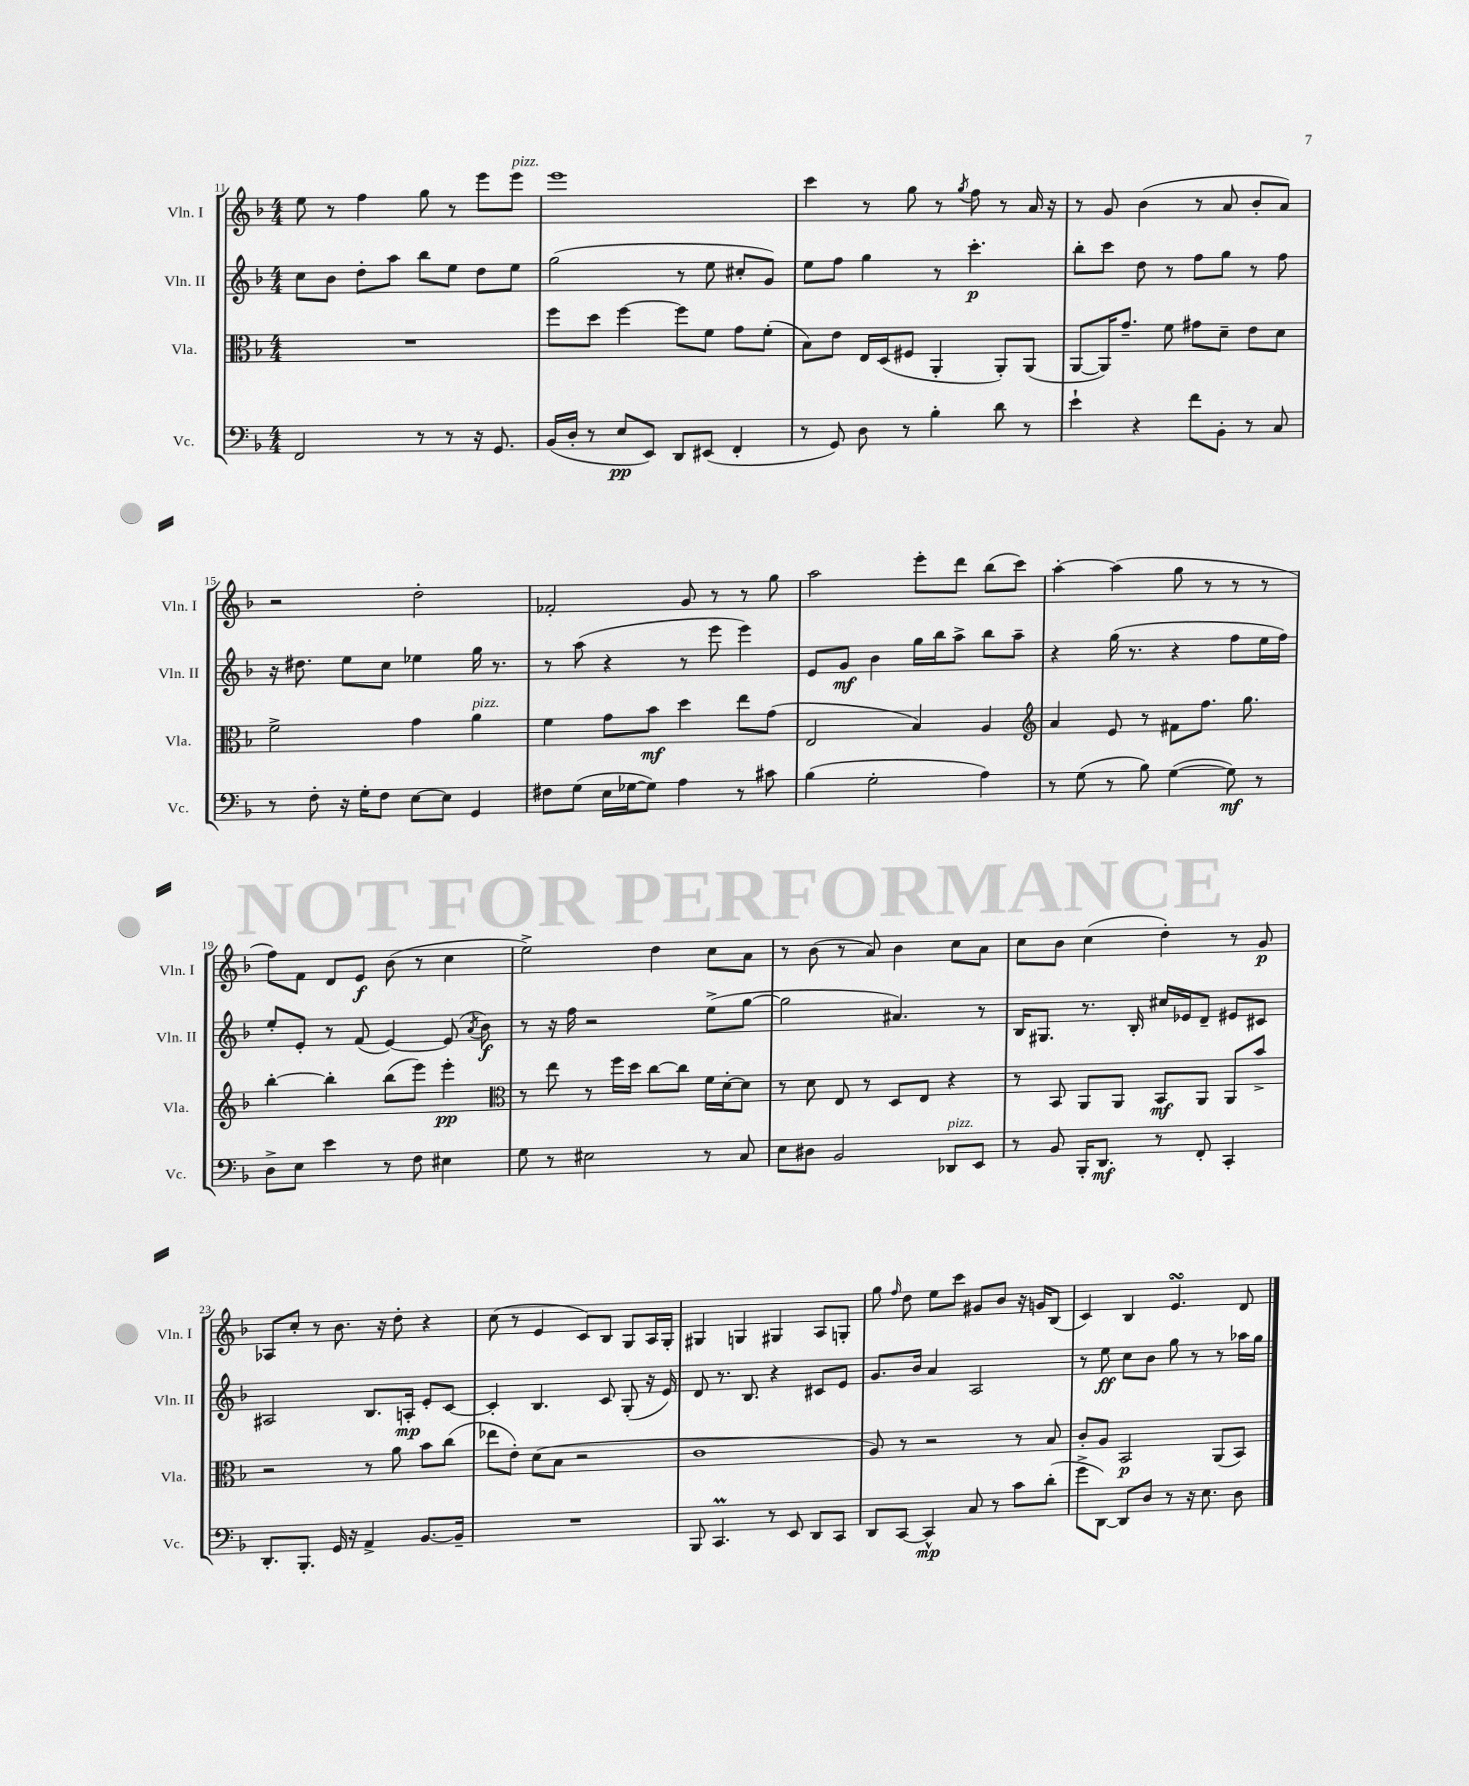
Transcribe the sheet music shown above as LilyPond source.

<<
\new StaffGroup <<
\new Staff = "s0" \with { instrumentName = "Vln. I" shortInstrumentName = "Vln. I" } {
    \clef treble \key f \major \numericTimeSignature \time 4/4
    \autoBeamOff e''8 r8 f''4 g''8 r8 e'''8[ e'''8]^\markup { \italic "pizz." } |
    e'''1 |
    c'''4 r8 g''8 r8 \acciaccatura { g''8 } f''8 r8 a'16 r16 |
    r8 g'8 bes'4( r8 a'8 bes'8[-. a'8]) |
    r2 d''2-. |
    fes'2-. g'8 r8 r8 g''8 |
    a''2 e'''8[-. d'''8] bes''8[( c'''8]) |
    a''4~-. a''4( g''8 r8 r8 r8 |
    f''8[) f'8] d'8[ e'8]\f bes'8( r8 c''4 |
    e''2->) d''4 c''8[ a'8] |
    r8 bes'8( r8 a'8) bes'4 c''8[ a'8] |
    c''8[ bes'8] c''4( d''4-.) r8 g'8\p |
    aes8[ c''8]-. r8 bes'8. r16 d''8-. r4 |
    c''8( r8 e'4 c'8[) bes8] g8[ a16 g16]-. |
    gis4 g4 gis4 a8[ g8]-. |
    g''8 \grace { f''16 } d''8 e''8[ c'''8] gis'8[ bes'8] r16 g'16[ bes8]( |
    c'4) bes4 e'4.\turn d'8 \bar "|." |
}
\new Staff = "s1" \with { instrumentName = "Vln. II" shortInstrumentName = "Vln. II" } {
    \clef treble \key f \major \numericTimeSignature \time 4/4
    \autoBeamOff c''8[ bes'8] d''8[-. a''8] bes''8[ e''8] d''8[ e''8] |
    g''2( r8 e''8 cis''8[-. g'8]) |
    e''8[ f''8] g''4 r8 c'''4.-.\p |
    bes''8[-. c'''8] d''8 r8 f''8[ g''8] r8 f''8 |
    r16 dis''8. e''8[ c''8] ees''4 g''16 r8. |
    r8 a''8( r4 r8 e'''8 e'''4) |
    e'8[ g'8]\mf bes'4 g''16[ bes''16 a''8]-> bes''8[ a''8]-- |
    r4 g''16( r8. r4 f''8[ e''16 f''16]) |
    e''8[-. e'8]-. r8 f'8( e'4~) e'8( \acciaccatura { a'8 } bes'8\f) |
    r8 r16 f''16 r2 e''8[->( g''8]~ |
    g''2 ais'4.) r8 |
    bes16[ gis8.] r8. bes16-. cis''16[ ees'16 d'8]-- eis'8[ cis'8] |
    ais2 bes8.[ a16]-.\mp e'8[-. c'8]~ |
    c'4-. bes4. c'8 g8-.( r16 e'16) |
    d'8 r8. bes8. r4 cis'8[ e'8] |
    g'8.[ bes'16] a'4 a2 |
    r8 e''8\ff c''8[ bes'8] g''8 r8 r8 aes''16[ g''16] \bar "|." |
}
\new Staff = "s2" \with { instrumentName = "Vla." shortInstrumentName = "Vla." } {
    \clef alto \key f \major \numericTimeSignature \time 4/4
    \autoBeamOff R1 |
    f''8[ d''8] f''4~ f''8[ f'8] g'8[ f'8]-.( |
    bes8[) e'8] e16[ d16( fis8] a,4-. a,8[-.) a,8]( |
    a,8[~ a,16) g'8.]-- f'8 gis'8[ d'8]-- e'8[ d'8] |
    f'2-> g'4 a'4^\markup { \italic "pizz." } |
    f'4 g'8[ bes'8]\mf d''4 e''8[ g'8]( |
    e2 bes4) a4 |
    \clef treble a'4 e'8 r8 fis'8[ f''8.] g''8. |
    bes''4~-. bes''4-. bes''8[( e'''8]) e'''4-.\pp |
    \clef alto r8 e''8 r8 f''16[ d''16] c''8[~ c''8] f'16[ d'16~-. d'8] |
    r8 d'8 e8 r8 d8[ e8] r4 |
    r8 bes,8 a,8[ a,8] bes,8[\mf a,8] a,8[ bes'8]-> |
    r2 r8 a'8 bes'8[ c''8]( |
    ees''8[ e'8]-.) d'8[( bes8] r2 |
    c'1 |
    a8) r8 r2 r8 bes8 |
    c'8[-. a8] bes,2\p a,8[( bes,8]) \bar "|." |
}
\new Staff = "s3" \with { instrumentName = "Vc." shortInstrumentName = "Vc." } {
    \clef bass \key f \major \numericTimeSignature \time 4/4
    \autoBeamOff f,2 r8 r8 r16 g,8. |
    bes,16[( d16]-. r8 e8[\pp e,8]) d,8[ eis,8]( f,4-. |
    r8 g,8) d8 r8 bes4-. d'8 r8 |
    e'4-! r4 f'8[ bes,8]-. r8 c8 |
    r8 f8-. r16 g16[-. f8] e8[~ e8] g,4 |
    fis8[ g8]( e16[ ges16~ ges8]) a4 r8 cis'8 |
    bes4( g2-. a4) |
    r8 g8( r8 bes8) g4~( g8\mf) r8 |
    d8[-> e8] e'4 r8 f8 eis4 |
    g8 r8 eis2 r8 c8 |
    e8[ dis8] bes,2 des,8[^\markup { \italic "pizz." } e,8] |
    r8 bes,8 bes,,16[-. d,8.]\mf r8 f,8-. c,4-. |
    d,8.[-. bes,,8.]-. g,16 r16 a,4-> bes,8.[~ bes,16]-- |
    R1 |
    bes,,8 c,4.\prall r8 e,8 d,8[ c,8] |
    d,8[ c,8]~ c,4-^\mp c8 r8 c'8[ d'8]-.( |
    g'8[-> d,8]~) d,8[ d8] r8 r16 e8. d8 \bar "|." |
}
>>
>>
\layout { \context { \Score currentBarNumber = #11 } }
